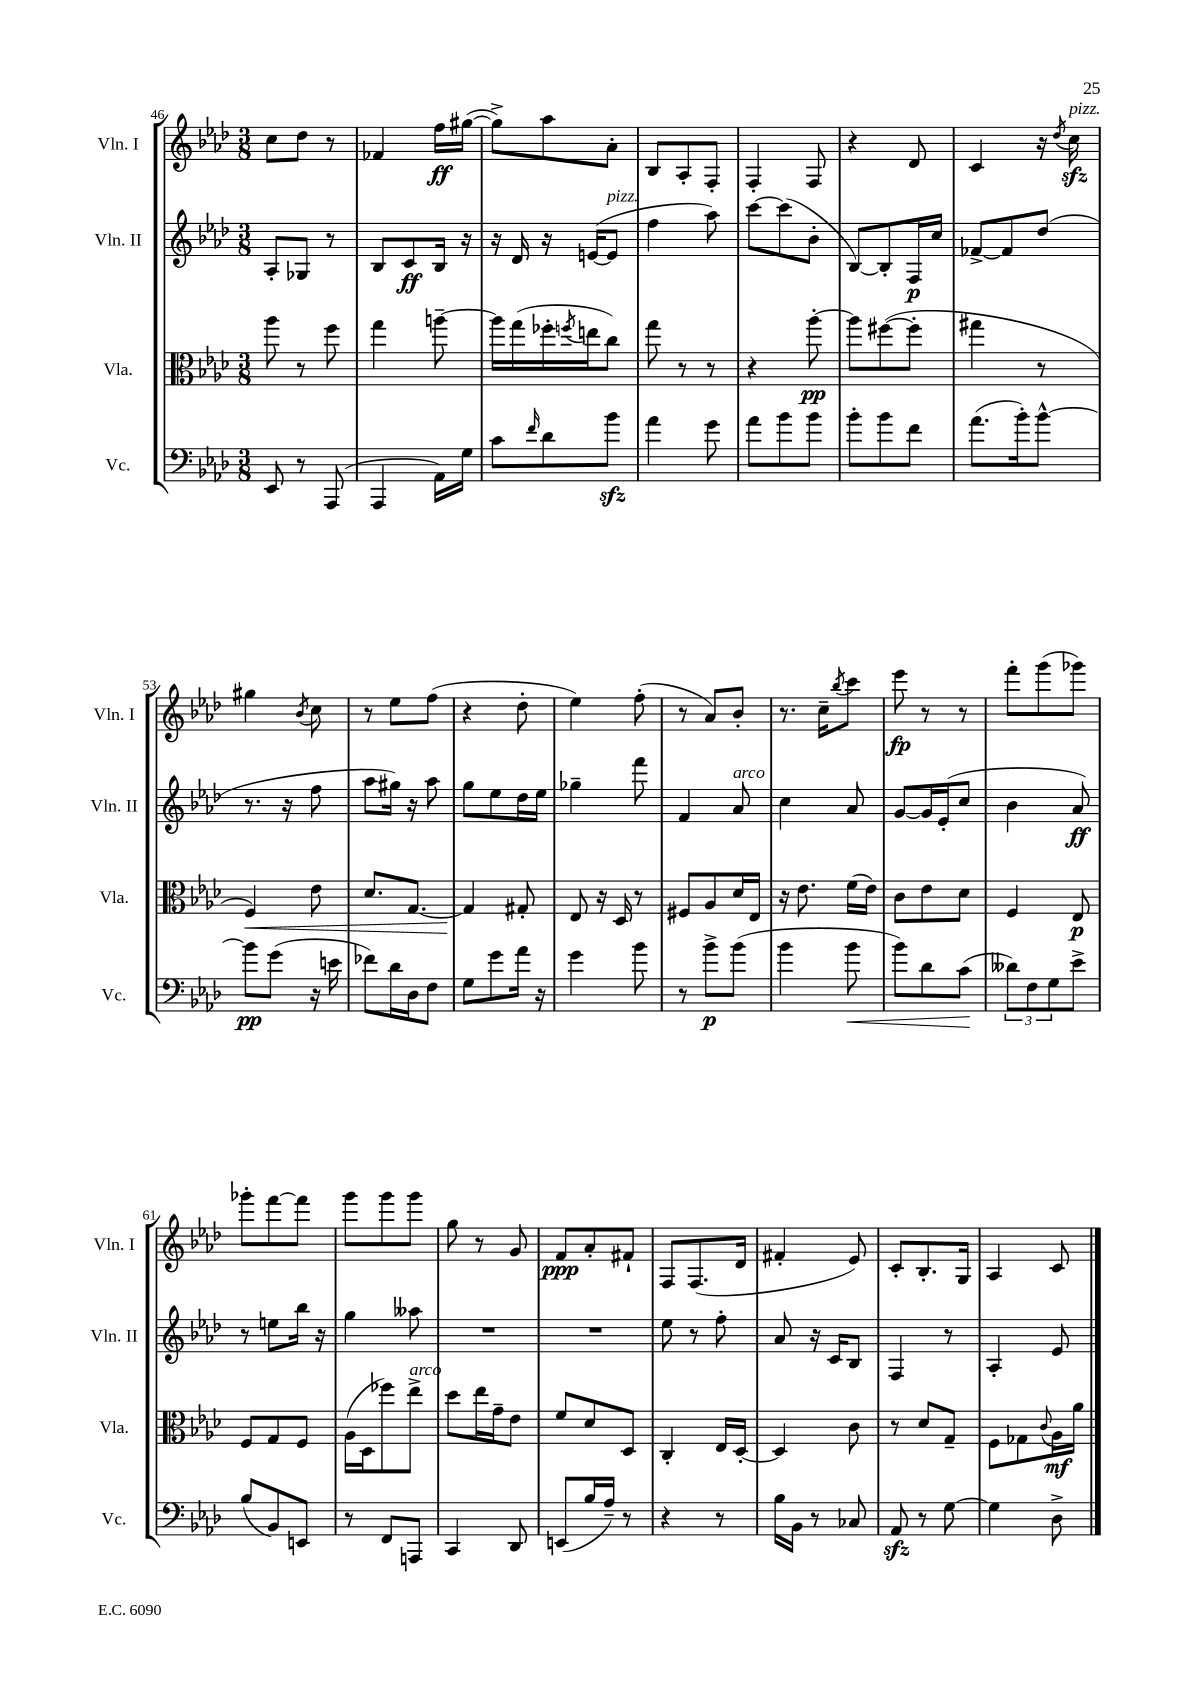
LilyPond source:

<<
\new StaffGroup <<
\new Staff = "s0" \with { instrumentName = "Vln. I" shortInstrumentName = "Vln. I" } {
    \clef treble \key aes \major \numericTimeSignature \time 3/8
    c''8 des''8 r8 |
    fes'4 f''16\ff gis''16~( |
    gis''8->) aes''8 aes'8-. |
    bes8 aes8-. f8-. |
    f4-. f8 |
    r4 des'8 |
    c'4 r16 \acciaccatura { des''8 } c''16\sfz^\markup { \italic "pizz." } |
    gis''4 \acciaccatura { bes'8 } c''8 |
    r8 ees''8 f''8( |
    r4 des''8-. |
    ees''4) f''8-.( |
    r8 aes'8) bes'8-. |
    r8. c''16-- \acciaccatura { bes''8 } c'''8 |
    ees'''8\fp r8 r8 |
    f'''8-. g'''8( ges'''8) |
    ges'''8-. f'''8~ f'''8 |
    g'''8 g'''8 g'''8 |
    g''8 r8 g'8 |
    f'8\ppp aes'8-. fis'8-! |
    f8 f8.( des'16 |
    fis'4-. ees'8) |
    c'8-. bes8.-. g16 |
    aes4 c'8 \bar "|." |
}
\new Staff = "s1" \with { instrumentName = "Vln. II" shortInstrumentName = "Vln. II" } {
    \clef treble \key aes \major \numericTimeSignature \time 3/8
    aes8-. ges8 r8 |
    bes8 c'8\ff bes16 r16 |
    r16 des'16 r16 e'16~( e'8^\markup { \italic "pizz." } |
    f''4 aes''8) |
    c'''8~ c'''8( bes'8-. |
    bes8~) bes8-. f16\p c''16 |
    fes'8~-> fes'8 des''8( |
    r8. r16 f''8 |
    aes''8 gis''16) r16 aes''8 |
    g''8 ees''8 des''16 ees''16 |
    ges''4-- f'''8 |
    f'4 aes'8^\markup { \italic "arco" } |
    c''4 aes'8 |
    g'8~ g'16 ees'16-.( c''8 |
    bes'4 aes'8\ff) |
    r8 e''8 bes''16 r16 |
    g''4 aeses''8 |
    R4. |
    R4. |
    ees''8 r8 f''8-. |
    aes'8 r16 c'16 bes8 |
    f4 r8 |
    aes4-. ees'8 \bar "|." |
}
\new Staff = "s2" \with { instrumentName = "Vla." shortInstrumentName = "Vla." } {
    \clef alto \key aes \major \numericTimeSignature \time 3/8
    aes''8 r8 f''8 |
    g''4 a''8~-- |
    a''16 g''16( fes''16-. \acciaccatura { f''8 } e''16 c''8) |
    g''8 r8 r8 |
    r4 aes''8~-.\pp |
    aes''8 fis''8~( fis''8-. |
    gis''4 r8 |
    f4\<) ees'8 |
    des'8. g8.~ |
    g4\! gis8-. |
    ees8 r16 des16 r8 |
    fis8 aes8 des'16 ees16 |
    r16 ees'8. f'16( ees'16) |
    c'8 ees'8 des'8 |
    f4 ees8\p |
    f8 g8 f8 |
    aes16( des16 fes''8) ees''8->^\markup { \italic "arco" } |
    des''8 ees''16 g'16-- ees'8 |
    f'8 des'8 des8 |
    c4-. ees16 des16~-. |
    des4 c'8 |
    r8 des'8 g8-- |
    f8 ges8 \appoggiatura { c'8 } aes16\mf aes'16 \bar "|." |
}
\new Staff = "s3" \with { instrumentName = "Vc." shortInstrumentName = "Vc." } {
    \clef bass \key aes \major \numericTimeSignature \time 3/8
    ees,8 r8 aes,,8( |
    aes,,4 aes,16) g16 |
    c'8 \grace { f'16 } des'8 bes'8\sfz |
    aes'4 g'8 |
    aes'8 bes'8 bes'8 |
    bes'8-. bes'8 f'8 |
    aes'8.( bes'16-.) bes'8~-^ |
    bes'8\pp g'8( r16 e'16 |
    fes'8) des'16 des16 f8 |
    g8 g'8 aes'16 r16 |
    g'4 bes'8 |
    r8 bes'8->\p bes'8( |
    bes'4 bes'8\< |
    bes'8) des'8 c'8\!( |
    \tuplet 3/2 { deses'8) f8 g8 } ees'8-> |
    bes8( bes,8) e,8 |
    r8 f,8 a,,8 |
    c,4 des,8 |
    e,8( bes16 aes16--) r8 |
    r4 r8 |
    bes16 bes,16 r8 ces8 |
    aes,8\sfz r8 g8~ |
    g4 des8-> \bar "|." |
}
>>
>>
\layout { \context { \Score currentBarNumber = #46 } }
